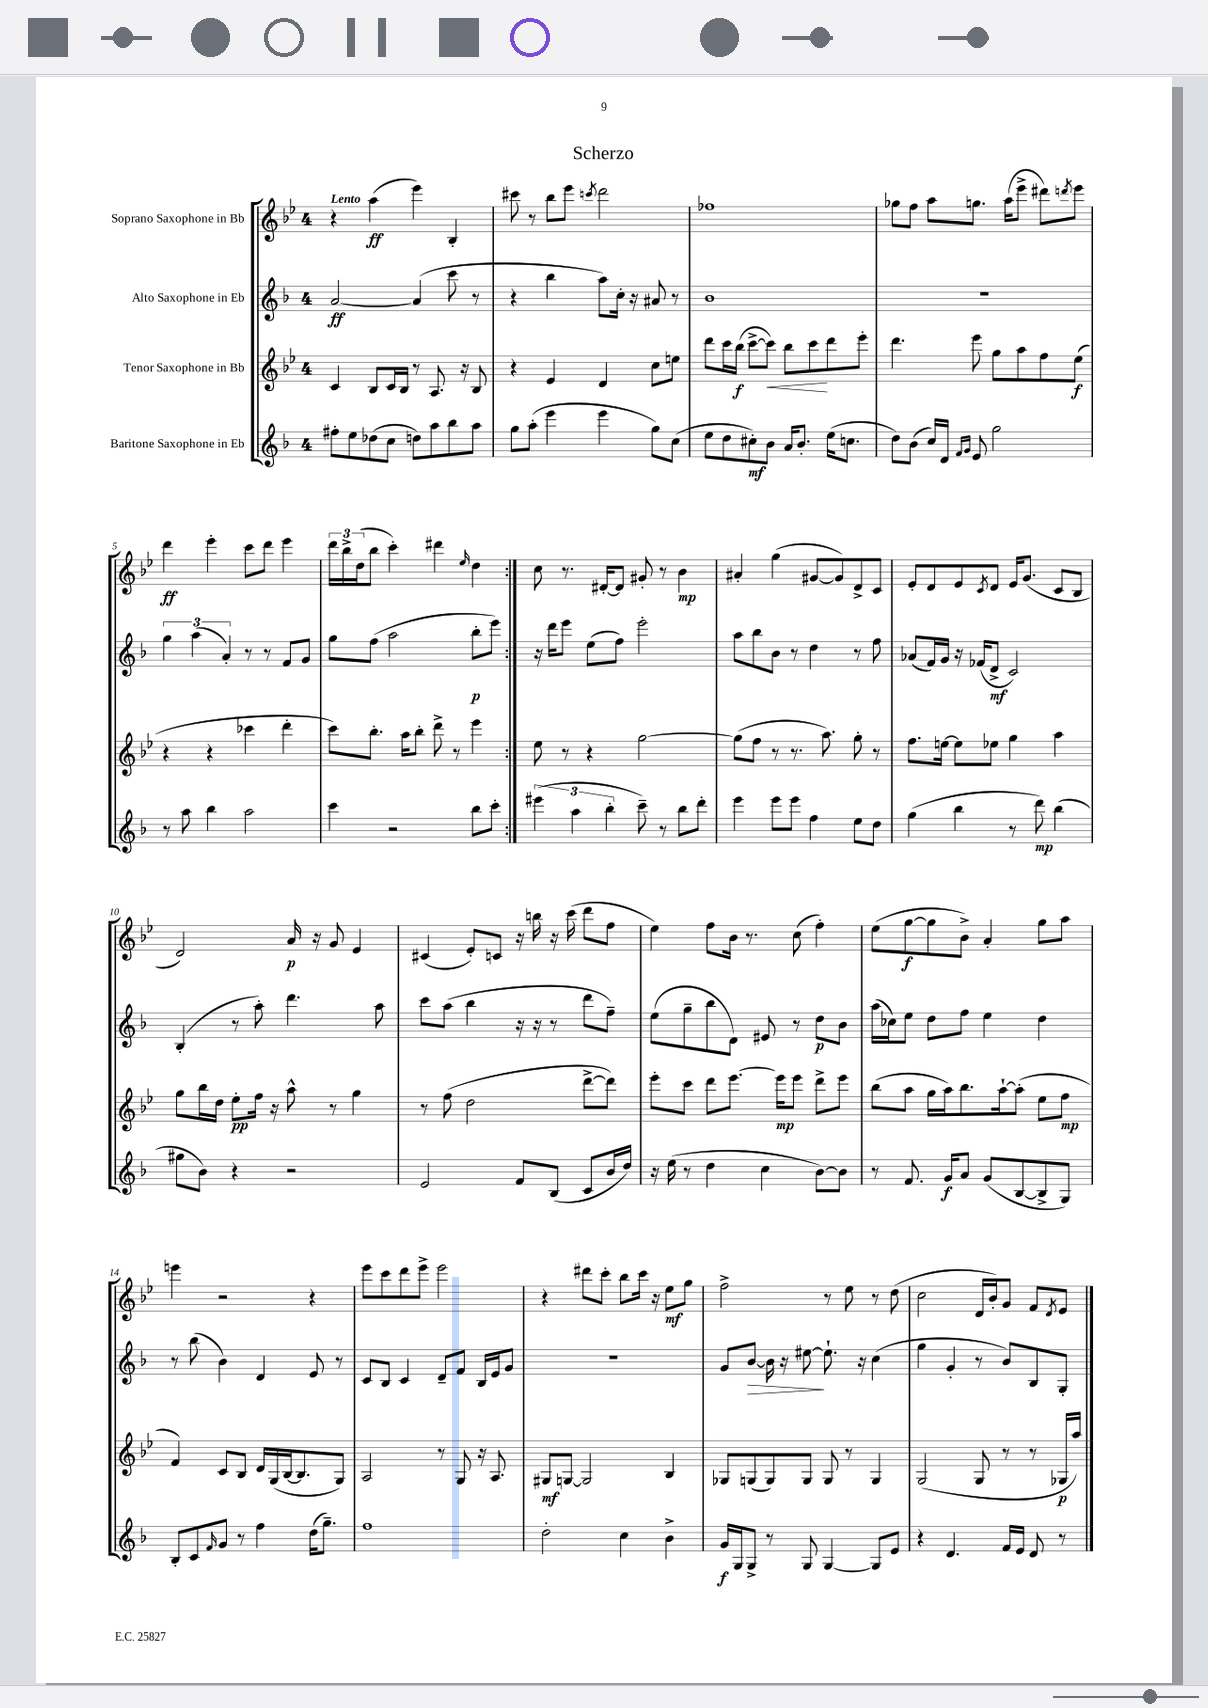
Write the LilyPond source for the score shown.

\header { title = "Scherzo" }
<<
\new StaffGroup <<
\new Staff = "s0" \with { instrumentName = "Soprano Saxophone in Bb" } {
    \clef treble \key bes \major \once \override Staff.TimeSignature.style = #'single-digit \time 4/4 \tempo "Lento"
    \repeat volta 2 { r4 a''4\ff( ees'''4) bes4-. |
    cis'''8 r8 bes''8 ees'''8 \acciaccatura { c'''8 } d'''2 |
    fes''1 |
    ges''8 f''8 a''8 g''8. a''16( ees'''8-> dis'''8) \acciaccatura { d'''8 } ees'''8 |
    d'''4\ff ees'''4-. c'''8 d'''8 ees'''4 |
    \tuplet 3/2 { d'''16 bes''16-> d''16( } bes''8 c'''4-.) dis'''4 \grace { ees''16 } d''4 | }
    c''8 r8. dis'16~-. dis'8 gis'8-. r8 bes'4\mp |
    ais'4-. g''4( gis'8~ gis'8) d'8-> c'8 |
    ees'8-. d'8 ees'8 \acciaccatura { c'8 } d'8 ees'16 g'8.( c'8 bes8 |
    d'2) a'16\p r16 g'8 ees'4 |
    cis'4( ees'8-.) c'8 r16 b''16 r16 c'''16( d'''8 f''8 |
    ees''4) f''8 bes'16 r8. c''8( f''4-.) |
    ees''8( g''8~\f g''8 bes'8->) a'4-. g''8 a''8 |
    e'''4 r2 r4 |
    ees'''8 c'''8 d'''8 ees'''8-> ees'''2 |
    r4 dis'''8 c'''8-. bes''8 c'''16 r16 ees''8\mf g''8 |
    f''2-> r8 ees''8 r8 d''8( |
    c''2 d'16 bes'16-.) g'8 f'8 \acciaccatura { d'8 } ees'8 \bar "|." |
}
\new Staff = "s1" \with { instrumentName = "Alto Saxophone in Eb" } {
    \clef treble \key f \major \once \override Staff.TimeSignature.style = #'single-digit \time 4/4
    \repeat volta 2 { a'2~\ff a'4( c'''8 r8 |
    r4 bes''4 a''8) c''16-. r16 ais'8 r8 |
    bes'1 |
    r1 |
    \tuplet 3/2 { g''4 a''4( a'4-.) } r8 r8 f'8 g'8 |
    g''8 f''8( a''2 bes''8-.\p e'''8) | }
    r16 d'''16 e'''8 e''8( f''8) e'''2-. |
    a''8 bes''8 bes'8 r8 d''4 r8 f''8 |
    aes'8( f'16) g'16 r16 fes'16( d'8->\mf c'2) |
    bes4-.( r8 a''8-.) d'''4. a''8 |
    c'''8 a''8( bes''4 r16 r16 r8 d'''8 f''8--) |
    e''8( g''8-- bes''8 d'8) eis'8 r8 d''8\p bes'8 |
    a''16( ces''16) e''8 d''8 f''8 e''4 d''4 |
    r8 bes''8( bes'4) d'4 e'8 r8 |
    c'8 bes8 c'4 d'8-- f'8 bes16 e'16 g'8 |
    R1 |
    g'8 bes'8~\> bes'16 r16 eis''8~\! eis''8.-! r16 c''4( |
    g''4 g'4-. r8 bes'8) bes8 g8-. \bar "|." |
}
\new Staff = "s2" \with { instrumentName = "Tenor Saxophone in Bb" } {
    \clef treble \key bes \major \once \override Staff.TimeSignature.style = #'single-digit \time 4/4
    \repeat volta 2 { c'4 bes8 c'16 bes16 r8 a8. r16 bes8 |
    r4 ees'4 d'4 c''8 e''8 |
    d'''8 c'''16 bes''16\f( c'''8~-> c'''8\<) bes''8 c'''8\! d'''8 ees'''8-. |
    d'''4. ees'''8 g''8 a''8 f''8 ees''8\f( |
    r4 r4 ces'''4 d'''4-. |
    c'''8) bes''8.-. a''16 bes''8-. d'''8-> r8 ees'''4 | }
    ees''8 r8 r4 g''2~ |
    g''8( f''8 r8 r8. a''8.) g''8-. r8 |
    f''8. e''16~ e''8 ees''8 g''4 a''4 |
    g''8 bes''16 d''16 ees''8-.\pp f''16 r16 a''8-^ r8 g''4 |
    r8 f''8( d''2 d'''8~-> d'''8) |
    ees'''8-. c'''8 d'''8 ees'''8.~ ees'''16\mp ees'''8 d'''8-> ees'''8 |
    bes''8( a''8 g''16 a''16) bes''8. a''16~-! a''8-.( ees''8 f''8\mp |
    f'4) c'8 bes8 d'16 g16( bes16~ bes8. g8) |
    a2 r8 g8 r16 a8. |
    gis8\mf g8~ g2 bes4 |
    ges8 g8( g8) g8 g8 r8 g4 |
    g2( g8 r8 r8 ges16\p a''16) \bar "|." |
}
\new Staff = "s3" \with { instrumentName = "Baritone Saxophone in Eb" } {
    \clef treble \key f \major \once \override Staff.TimeSignature.style = #'single-digit \time 4/4
    \repeat volta 2 { fis''8-. e''8 des''8( c''8 d''8) a''8 bes''8 a''8 |
    g''8 a''8-.( e'''4 e'''4 g''8) c''8( |
    e''8 d''8 cis''8-.\mf) bes'8 a'16 bes'8.-. e''16( c''8. |
    d''8) bes'8( c''16) d'16 \grace { f'16 g'16 } e'8 g''2 |
    r8 a''8 bes''4 a''2 |
    c'''4 r2 bes''8 c'''8-. | }
    \tuplet 3/2 { eis'''4( a''4 bes''4-. } c'''8--) r8 bes''8 d'''8-. |
    e'''4 e'''8 e'''8 f''4 e''8 d''8 |
    g''4( bes''4 r8 d'''8\mp) bes''4( |
    gis''8 bes'8) r4 r2 |
    e'2 f'8 bes8( c'8 bes'16 d''16) |
    r16 e''16( r8 d''4 c''4 bes'8~) bes'8 |
    r8 f'8. g'16\f a'8 g'8( bes8~ bes8-> g8) |
    bes8-. c'8 \grace { f'16 } g'8 r8 f''4 d''16( g''8.--) |
    f''1 |
    d''2-. c''4 bes'4-> |
    g'16\f g16 g8-> r8 g8 g4~ g8 e'8 |
    r4 d'4. f'16 e'16 d'8 r8 \bar "|." |
}
>>
>>
